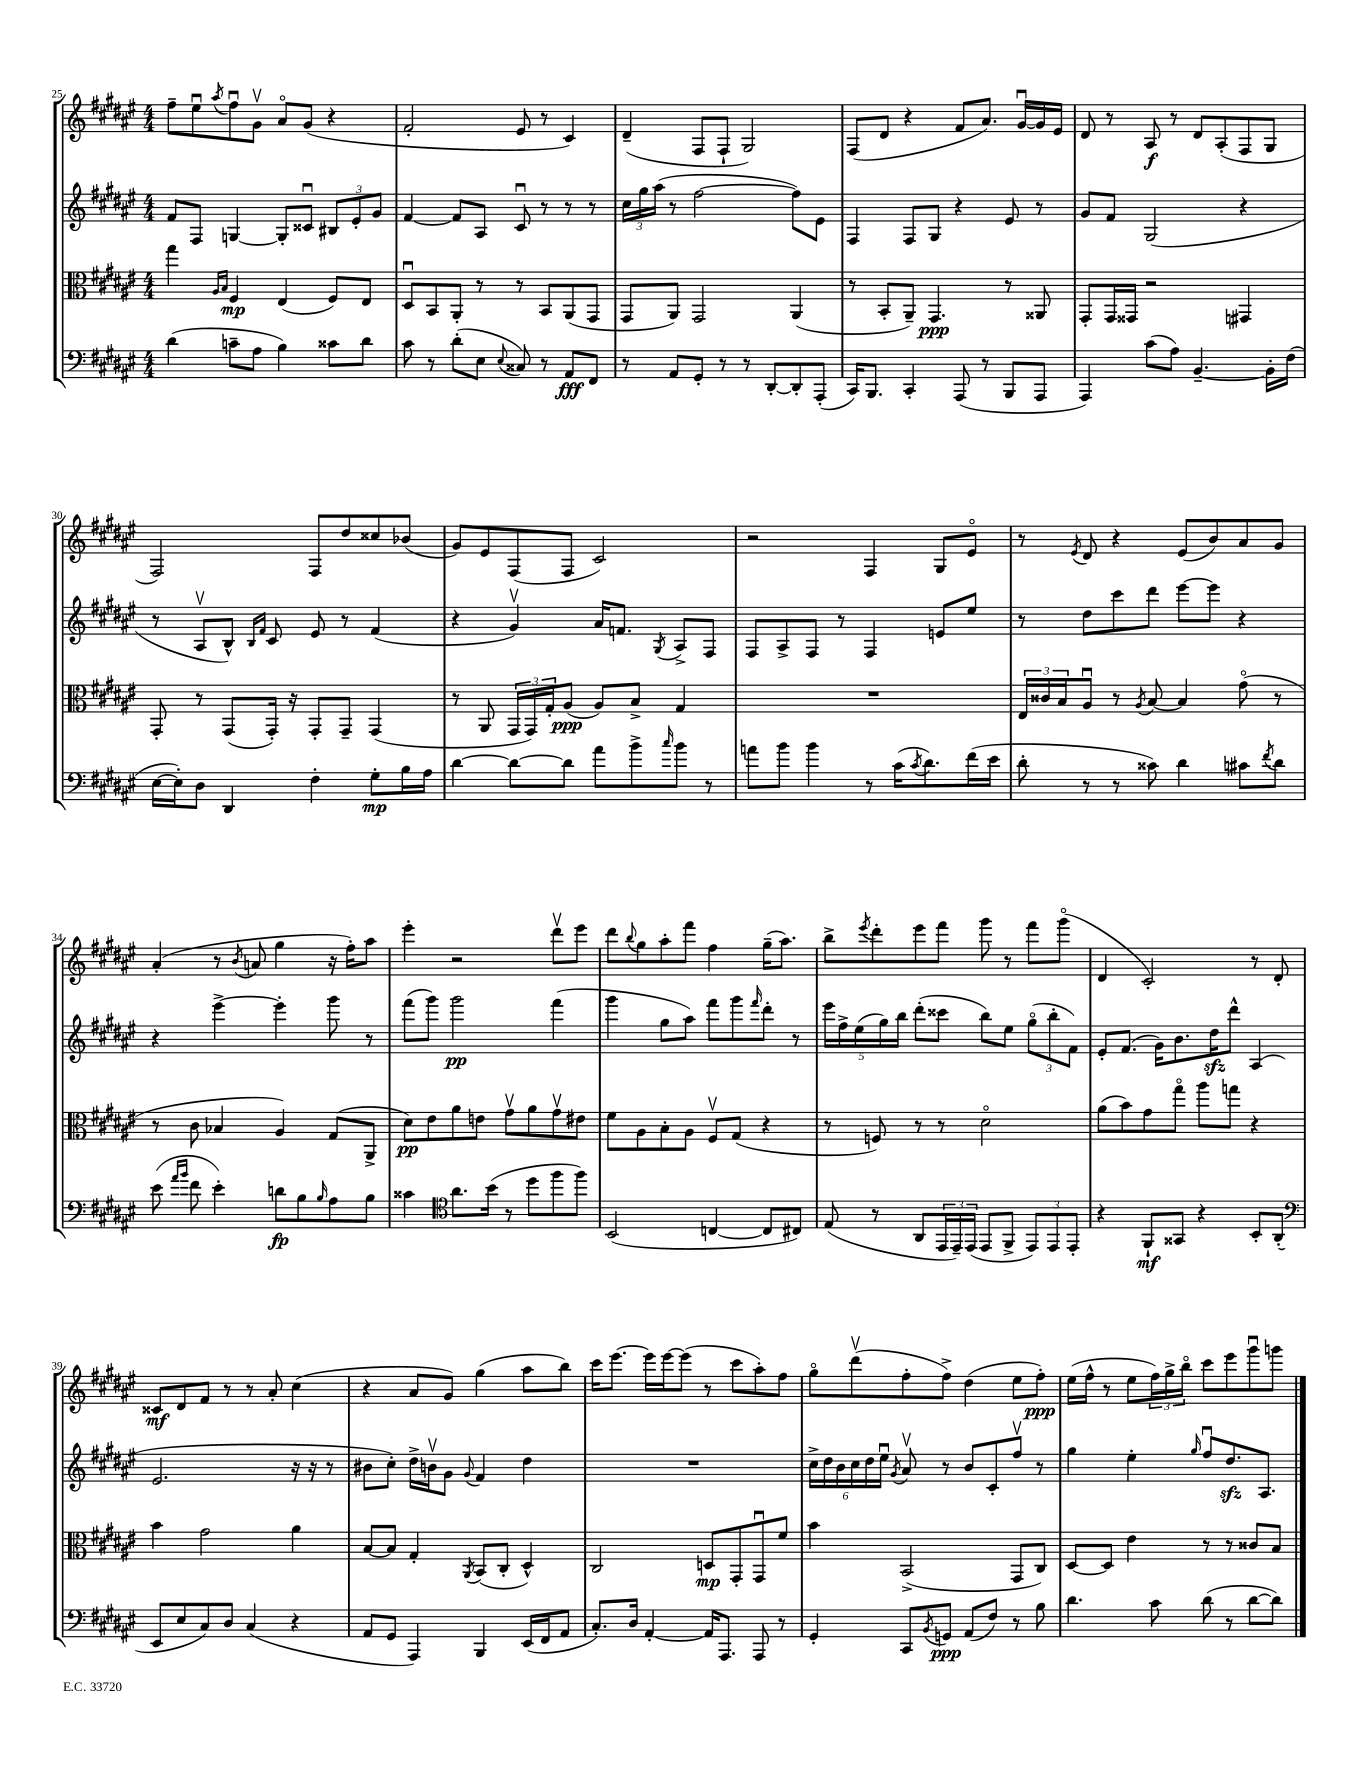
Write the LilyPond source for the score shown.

<<
\new StaffGroup <<
\new Staff = "s0" {
    \clef treble \key fis \major \numericTimeSignature \time 4/4
    fis''8-- eis''8\downbow \acciaccatura { ais''8 } fis''8\downbow gis'8\upbow ais'8\flageolet gis'8( r4 |
    fis'2-. eis'8 r8 cis'4) |
    dis'4--( fis8 fis8-! gis2) |
    fis8( dis'8 r4 fis'8 ais'8.) gis'16~\downbow gis'16 eis'16 |
    dis'8 r8 ais8\f r8 dis'8 ais8-.( fis8 gis8 |
    fis2) fis8 dis''8 cisis''8 bes'8( |
    gis'8) eis'8 fis8( fis8 cis'2) |
    r2 fis4 gis8 eis'8\flageolet |
    r8 \acciaccatura { eis'8 } dis'8 r4 eis'8( b'8) ais'8 gis'8 |
    ais'4-.( r8 \acciaccatura { b'8 } a'8 gis''4 r16 fis''16-.) ais''8 |
    eis'''4-. r2 dis'''8\upbow eis'''8 |
    dis'''8 \appoggiatura { b''8 } gis''8 ais''8-. fis'''8 fis''4 gis''16--( ais''8.) |
    b''8-> \acciaccatura { eis'''8 } dis'''8-. eis'''8 fis'''8 gis'''8 r8 fis'''8 gis'''8\flageolet( |
    dis'4 cis'2-.) r8 dis'8-. |
    cisis'8\mf dis'8 fis'8 r8 r8 ais'8-. cis''4( |
    r4 ais'8 gis'8) gis''4( ais''8 b''8) |
    cis'''16 eis'''8.~ eis'''16 eis'''16~ eis'''8( r8 cis'''8 ais''8-.) fis''8 |
    gis''8\flageolet dis'''8\upbow( fis''8-. fis''8->) dis''4( eis''8 fis''8-.\ppp) |
    eis''16( fis''16-^ r8 eis''8 \tuplet 3/2 { fis''16) gis''16-> b''16\flageolet } cis'''8 eis'''8 gis'''8\downbow g'''8 \bar "|." |
}
\new Staff = "s1" {
    \clef treble \key fis \major \numericTimeSignature \time 4/4
    fis'8 fis8 g4~ g8-. cisis'8\downbow \tuplet 3/2 { bis8 eis'8-. gis'8 } |
    fis'4~ fis'8 ais8 cis'8\downbow r8 r8 r8 |
    \tuplet 3/2 { cis''16 gis''16 ais''16( } r8 fis''2~ fis''8) eis'8 |
    fis4 fis8 gis8 r4 eis'8 r8 |
    gis'8 fis'8 gis2( r4 |
    r8 ais8\upbow b8-^) \grace { b16 fis'16 } cis'8 eis'8 r8 fis'4( |
    r4 gis'4\upbow) ais'16 f'8. \acciaccatura { gis8 } ais8-> fis8 |
    fis8 ais8-> fis8 r8 fis4 e'8 eis''8 |
    r8 dis''8 cis'''8 dis'''8 eis'''8~ eis'''8 r4 |
    r4 eis'''4~-> eis'''4-. gis'''8 r8 |
    fis'''8( gis'''8) gis'''2\pp fis'''4( |
    gis'''4 gis''8 ais''8) fis'''8 gis'''8 \grace { fis'''16 } dis'''8-. r8 |
    \tuplet 5/4 { eis'''16 fis''16-> eis''16( gis''16) b''16 } dis'''8-.( cisis'''8 b''8) eis''8 \tuplet 3/2 { gis''8\flageolet( b''8-. fis'8) } |
    eis'8-. fis'8.( gis'16) b'8. dis''16\sfz dis'''8-^ ais4( |
    eis'2. r16 r16 r8 |
    bis'8 cis''8-.) dis''16-> b'16\upbow gis'8 \appoggiatura { gis'8 } fis'4 dis''4 |
    R1 |
    \tuplet 6/4 { cis''16-> dis''16 b'16 cis''16 dis''16 eis''16\downbow } \acciaccatura { gis'8 } ais'8\upbow r8 b'8 cis'8-. fis''8\upbow r8 |
    gis''4 eis''4-. \grace { gis''16 } fis''8\downbow dis''8.\sfz ais8. \bar "|." |
}
\new Staff = "s2" {
    \clef alto \key fis \major \numericTimeSignature \time 4/4
    gis''4 \grace { ais16 b16 } fis4\mp eis4( fis8) eis8 |
    dis8\downbow b,8 ais,8-. r8 r8 b,8 ais,8( gis,8 |
    gis,8 ais,8) gis,2 ais,4( |
    r8 b,8-. ais,8--) gis,4.\ppp r8 aisis,8 |
    gis,8-. gis,16 gisis,16 r2 gis,4 |
    gis,8-. r8 gis,8( gis,16-.) r16 gis,8-. gis,8-- gis,4( |
    r8 ais,8 \tuplet 3/2 { gis,16 gis,16) gis16-. } ais8\ppp( ais8) b8-> gis4 |
    R1 |
    \tuplet 3/2 { eis16 cisis'16 b16 } ais8\downbow r8 \acciaccatura { ais8 } b8~ b4 gis'8\flageolet( r8 |
    r8 cis'8 bes4 ais4) gis8( ais,8-> |
    dis'8\pp) eis'8 ais'8 e'8 gis'8\upbow ais'8 gis'8\upbow eis'8 |
    fis'8 ais8 b8-. ais8 fis8\upbow gis8( r4 |
    r8 f8) r8 r8 dis'2\flageolet |
    ais'8( b'8) gis'8 gis''8\flageolet ais''8 g''8 r4 |
    b'4 gis'2 ais'4 |
    b8~ b8 gis4-. \acciaccatura { ais,8 } b,8( cis8-. dis4-^) |
    cis2 d8\mp gis,8-. gis,8\downbow fis'8 |
    b'4 b,2->( gis,8 cis8) |
    dis8~ dis8 eis'4 r8 r8 cisis'8 b8 \bar "|." |
}
\new Staff = "s3" {
    \clef bass \key fis \major \numericTimeSignature \time 4/4
    dis'4( c'8-- ais8 b4) cisis'8 dis'8 |
    cis'8 r8 dis'8-.( eis8 \appoggiatura { eis8 } cisis8) r8 ais,8\fff fis,8 |
    r8 ais,8 gis,8-. r8 r8 dis,8~-. dis,8-. ais,,8-.( |
    cis,16) b,,8. cis,4-. ais,,8( r8 b,,8 ais,,8 |
    ais,,4) cis'8( ais8) b,4.~-- b,16-. fis16( |
    eis16~ eis16-.) dis8 dis,4 fis4-. gis8-.\mp b16 ais16 |
    dis'4~ dis'8~ dis'8 ais'8 b'8-> \grace { cis''16 } b'8 r8 |
    a'8 b'8 b'4 r8 cis'16( \acciaccatura { cis'8 } dis'8.) fis'16( eis'16 |
    dis'8-. r8 r8 cisis'8) dis'4 cis'8 \acciaccatura { fis'8 } dis'8 |
    eis'8( \grace { ais'16 b'16 } fis'8 eis'4-.) d'8\fp b8 \grace { b16 } ais8 b8 |
    cisis'4 \clef tenor ais'8. b'16( r8 dis''8 fis''8 fis''8) |
    b,2( c4~ c8 cis8) |
    eis8( r8 ais,8 \tuplet 3/2 { eis,16 eis,16--) eis,16( } eis,8 fis,8-> \tuplet 3/2 { eis,8) eis,8 eis,8-. } |
    r4 fis,8-!\mf gisis,8 r4 b,8-. ais,8-.( |
    \clef bass eis,8 eis8 cis8) dis8 cis4( r4 |
    ais,8 gis,8 ais,,4) b,,4 eis,16( fis,16 ais,8 |
    cis8.-.) dis16 ais,4~-. ais,16 ais,,8. ais,,8 r8 |
    gis,4-. cis,8 \acciaccatura { b,8 } g,8\ppp ais,8( fis8) r8 b8 |
    dis'4. cis'8 dis'8( r8 dis'8~ dis'8) \bar "|." |
}
>>
>>
\layout { \context { \Score currentBarNumber = #25 } }
